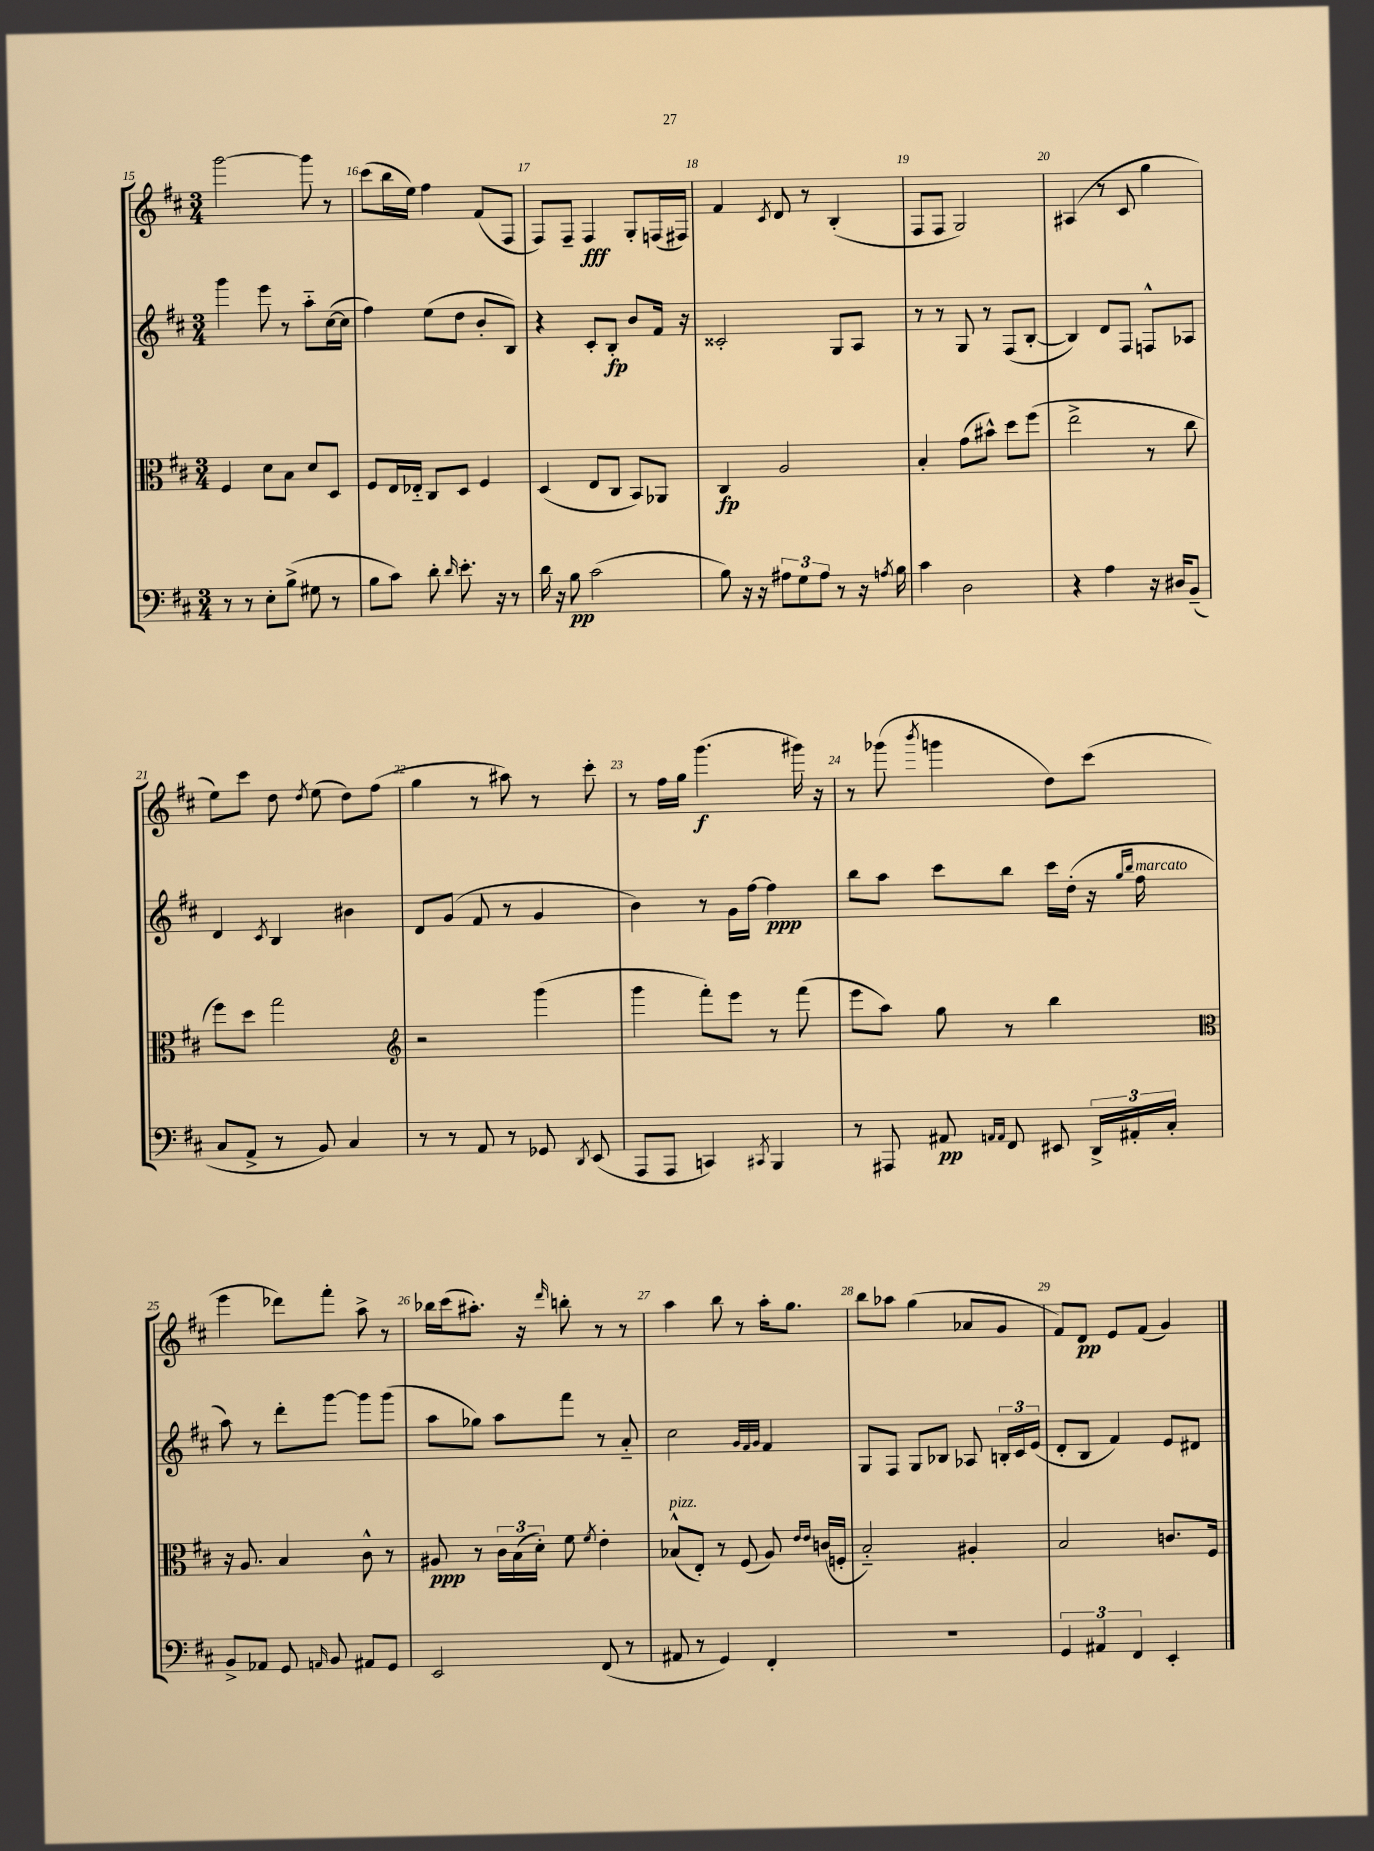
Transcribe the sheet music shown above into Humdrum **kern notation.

**kern	**kern	**kern	**kern
*staff4	*staff3	*staff2	*staff1
*clefF4	*clefC3	*clefG2	*clefG2
*k[f#c#]	*k[f#c#]	*k[f#c#]	*k[f#c#]
*M3/4	*M3/4	*M3/4	*M3/4
8r	4F#	4ggg	[2ggg
8r	.	.	.
8E'	8d	8eee	.
(8B^	8B	8r	.
8G#	8d	8aa'~	8ggg]
8r	8D	([16cc#	8r
.	.	16cc#]	.
=	=	=	=
8B	8F#	4ff#)	(8ccc#
8c#)	16E	.	16bb
.	16E-'~	.	16ee)
8d'	8C#	(8ee	4ff#
16qqd	.	.	.
8.e'	8D	8dd	.
.	4F#	8b'	(8f#
16r	.	.	.
8r	.	8B)	8F#
=	=	=	=
16d	(4D	4r	8F#)
16r	.	.	.
8B	.	.	8F#~
(2c#	8E	8c#'	4F#
.	8C#	8B'	.
.	8BB)	8b	8G'
.	8AA-	16f#	(16F
.	.	16r	16F#)
=	=	=	=
8B)	4C#	2c##'	4f#
16r	.	.	.
16r	.	.	.
.	.	.	8qc#
12A#	2A	.	8d
12G	.	.	.
.	.	.	8r
12A#	.	.	.
8r	.	8G	(4B'
16r	.	8A	.
8qA	.	.	.
16B	.	.	.
=	=	=	=
4c#	4B'	8r	8F#
.	.	8r	8F#
2D	(8g	8G	2G)
.	8b#^^)	8r	.
.	8dd	(8F#	.
.	(8ff#	[8B'	.
=	=	=	=
4r	2ee^	4B])	(4A#
4A	.	8d	8r
.	.	8F#	8c#
16r	8r	8F^^	4gg
16D#	.	.	.
(8BB~	8cc#	8A-	.
=	=	=	=
8C#	8ff#)	4d	8ee)
8AA^	8dd	.	8ccc#
.	.	8qc#	.
8r	2gg	4B	8dd
.	.	.	8qdd
8BB)	.	.	(8ee
4C#	.	4b#	8dd)
.	.	.	(8ff#
=	=	=	=
*	*clefG2	*	*
8r	2r	8d	4gg
8r	.	(8g	.
8AA	.	8f#	8r
8r	.	8r	8aa#)
8GG-	(4ggg	4g	8r
8qDD	.	.	.
(8EE	.	.	8ccc#'
=	=	=	=
8AAA	4ggg	4b)	8r
8AAA	.	.	16ff#
.	.	.	16gg
4CC)	8fff#')	8r	(4.ggg
.	8eee	16g	.
.	.	[16ff#	.
8qCC#	.	.	.
4BBB	8r	4ff#]	.
.	(8fff#	.	16ggg#)
.	.	.	16r
=	=	=	=
8r	8eee	8bb	8r
8AAA#	8aa)	8aa	(8ggg-
.	.	.	8qbbb
8AA#	8gg	8ccc#	4ggg
16qqAA	.	.	.
16qqAA	.	.	.
8FF#	8r	8bb	.
8EE#	4bb	16ccc#	8dd)
.	.	(16dd'	.
24DD^	.	16r	(8ccc#
24AA#'	.	.	.
.	.	16qqgg	.
.	.	16qqbb	.
.	.	16ff#	.
24C#'	.	.	.
=	=	=	=
*	*clefC3	*	*
8BB^	16r	8aa)	4eee
.	8.A	.	.
8AA-	.	8r	.
8GG	4B	8ddd'	8ddd-)
16qqAA	.	.	.
8BB	.	[8ggg	8fff#'
8AA#	8c#^^	8ggg]	8aa^
8GG	8r	(8ggg	8r
=	=	=	=
2EE	8A#	8aa	16bb-
.	.	.	(16ccc#
.	8r	8gg-)	8.aa#')
.	24c#	8aa	.
.	(24B	.	.
.	.	.	16r
.	24d')	.	.
.	.	.	16qqddd
.	8f#	8fff#	8bb'
.	8qf#	.	.
(8FF#	4e'	8r	8r
8r	.	8a'~	8r
=	=	=	=
8AA#	(8B-^^	2cc#	4aa
8r	8E')	.	.
4GG)	8r	.	8bb
.	(8F#	.	8r
.	.	32qqg	.
.	.	32qqf#	.
.	.	32qqg	.
4FF#'	8A)	4f#	16aa'
.	.	.	8.gg
.	16qqe	.	.
.	16qqe	.	.
.	(16c	.	.
.	16F'	.	.
=	=	=	=
2.r	2B'~)	8G	8bb
.	.	8F#	8aa-
.	.	8G	(4gg
.	.	8B-	.
.	4A#'	8A-	8a-
.	.	24B'	8g
.	.	24c#	.
.	.	(24e	.
=	=	=	=
6GG	2B	8d'	8f#)
.	.	8B	8d
6AA#	.	.	.
.	.	4f#)	8e
6FF#	.	.	.
.	.	.	(8f#
4EE'	8.c	8e	4g)
.	.	8d#	.
.	16F#	.	.
==	==	==	==
*-	*-	*-	*-
